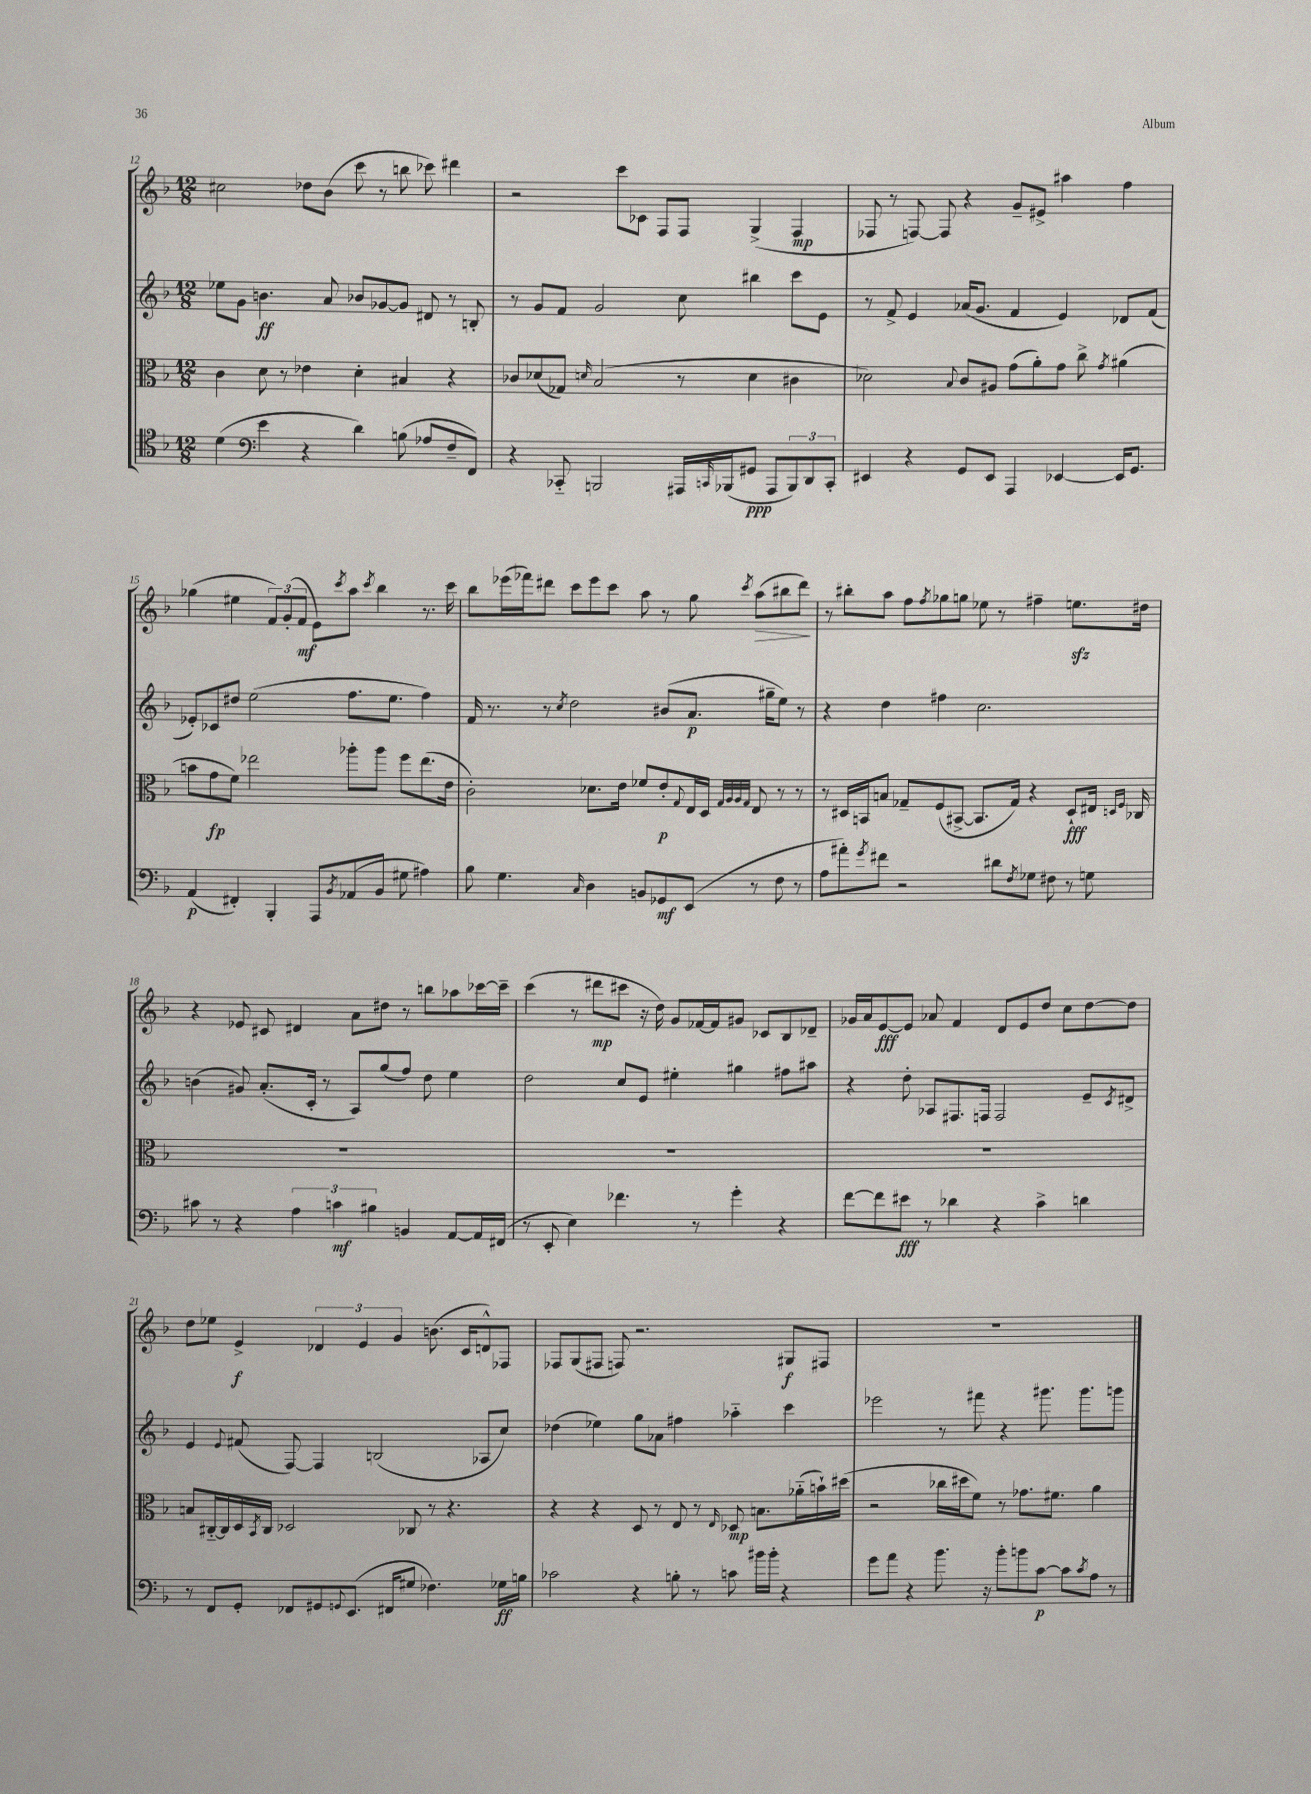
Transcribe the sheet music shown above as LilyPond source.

<<
\new StaffGroup <<
\new Staff = "s0" {
    \clef treble \key f \major \numericTimeSignature \time 12/8
    cis''2 des''8 bes'8( c'''8 r8 b''8 ces'''8) dis'''4 |
    r2 c'''8 ces'8 f8 f8 g4->( f4\mp |
    fes8 r8 f8~) f8 r4 g'8-- eis'8-> ais''4 f''4 |
    ges''4( eis''4 \tuplet 3/2 { f'8) g'8-.( f'8\mf } e'8) \acciaccatura { c'''8 } a''8 \acciaccatura { c'''8 } bes''4 r8. c'''16 |
    bes''8 ees'''16( fes'''16) dis'''8 c'''8 ees'''8 c'''8 a''8 r8 g''8 \acciaccatura { c'''8 } a''8\>( bis''8 dis'''8\!) |
    r8 bis''8-. a''8 f''8 \acciaccatura { f''8 } ges''8 g''8 ees''8 r8 fis''4-- e''8.\sfz dis''16 |
    r4 ees'8 cis'8 dis'4 a'8 dis''8 r8 b''8 aes''8 ces'''16~ ces'''16-- |
    c'''4( r8 dis'''8\mp cis'''8 r16 d''16) g'8 fes'16~ fes'16 gis'8 ces'8 bes8 des'8-- |
    ges'16 a'16 e'8~\fff e'8 aes'8 f'4 d'8 e'8 d''8 c''8 d''8~ d''8 |
    d''8 ees''8 e'4->\f \tuplet 3/2 { des'4 e'4 g'4 } b'8.( c'16 d'8-^) fes8 |
    fes8 g8( fis8 f8) r2. gis8\f fis8 |
    R1. \bar "|." |
}
\new Staff = "s1" {
    \clef treble \key f \major \numericTimeSignature \time 12/8
    ees''8 g'8 b'4.\ff a'8 bes'8 ges'8~ ges'8 dis'8 r8 b8-. |
    r8 g'8 f'8 g'2 c''8 bis''4 c'''8 e'8 |
    r8 f'8-> e'4 aes'16( g'8. f'4 e'4) des'8 f'8( |
    ees'8-.) ces'8 dis''8 e''2( f''8. e''8. f''4) |
    f'16 r8. r8 \acciaccatura { c''8 } d''2 bis'8( a'8.\p gis''16-- e''8) r8 |
    r4 d''4 fis''4 c''2. |
    b'4( gis'8) a'8.-.( c'16-. r8 a8) g''8( f''8) d''8 e''4 |
    d''2 c''8 e'8 eis''4-. gis''4 fis''8 ais''8 |
    r4 d''8-. aes8 fis8. f16 f2 e'8-- \acciaccatura { c'8 } dis'8-> |
    e'4 \appoggiatura { e'8 } fis'8( f8~) f4 b2( aes8 c''8) |
    des''4( ees''4) g''8 aes'8 fis''4 aes''4-_ c'''4 |
    ees'''2 r8 fis'''8 r4 gis'''8. gis'''8. g'''8 \bar "|." |
}
\new Staff = "s2" {
    \clef alto \key f \major \numericTimeSignature \time 12/8
    c'4 d'8 r8 ees'4 d'4-. bis4 r4 |
    ces'8 des'8( ges8) \grace { d'16 } bes2( r8 d'4 cis'4 |
    des'2) \appoggiatura { bes8 } c'8 ais8 g'8( a'8-.) g'8 c''8-> \acciaccatura { g'8 } ais'4( |
    b'8 g'8\fp f'8) ees''2 aes''8-. aes''8 f''8 ees''8.( e'16 |
    c'2-.) des'8. e'16 fes'8 e'8-.\p \appoggiatura { g8 } e16 d16 \grace { g32 a32 a32 g32 } e8 r8 r8 |
    r8 dis16 b,16 b8 ges8-- f8( bis,8~-> bis,8. ges16) r4 dis8-!\fff eis16 \grace { d16 f16 } ces16 |
    R1. |
    R1. |
    R1. |
    b8 cis16~-_ cis16 d16 \acciaccatura { bes,8 } cis16 des2 ces8 r8 r4. |
    r4 r4 d8 r8 e8 r8 \grace { e16 } des8\mp b8. aes'16-_( b'16-!) dis''16( |
    r2 ces''16 dis''16 f'8) r8 ges'8. fis'8. a'4 \bar "|." |
}
\new Staff = "s3" {
    \clef tenor \key f \major \numericTimeSignature \time 12/8
    d'4( \clef bass e'4 r4 d'4) b8( aes8 f8-- f,8) |
    r4 ces,8-_ b,,2 ais,,16 \grace { c,16 } bes,,16( gis,8\ppp ais,,8 \tuplet 3/2 { bes,,8) d,8 c,8-. } |
    eis,4 r4 g,8 eis,8 a,,4 ees,4~ ees,16 g,8. |
    a,4\p( fis,4-.) bes,,4-. a,,8 \acciaccatura { bes,8 } aes,8( bes,8 gis8 ais4) |
    bes8 g4. \grace { c16 } d4 b,8 ges,8\mf e,8( r8 f8 r8 |
    a8 ais'8-.) \acciaccatura { g'8 } fis'8 r2 dis'8 \acciaccatura { f8 } ges8 fis8 r8 g8 |
    cis'8 r8 r4 \tuplet 3/2 { a4 c'4\mf bis4 } b,4 a,8~ a,16 fis,16( |
    r8 e,8-. e4) fes'4. r8 g'4-. r4 |
    f'8~ f'8 eis'8\fff r8 des'4 r4 c'4-> d'4 |
    r8 f,8 g,8-. fes,8 gis,8 \appoggiatura { g,8 } e,8.( fis,16 gis8 fes4.) ges16\ff b16 |
    ces'2 r4 b8-. r8 c'8 bis'16 bis'16-. r4 |
    g'8 a'8 r4 bes'8. r16 bes'8-. b'8 c'8~\p c'8 \acciaccatura { c'8 } a8 r8 \bar "|." |
}
>>
>>
\layout { \context { \Score currentBarNumber = #12 } }
